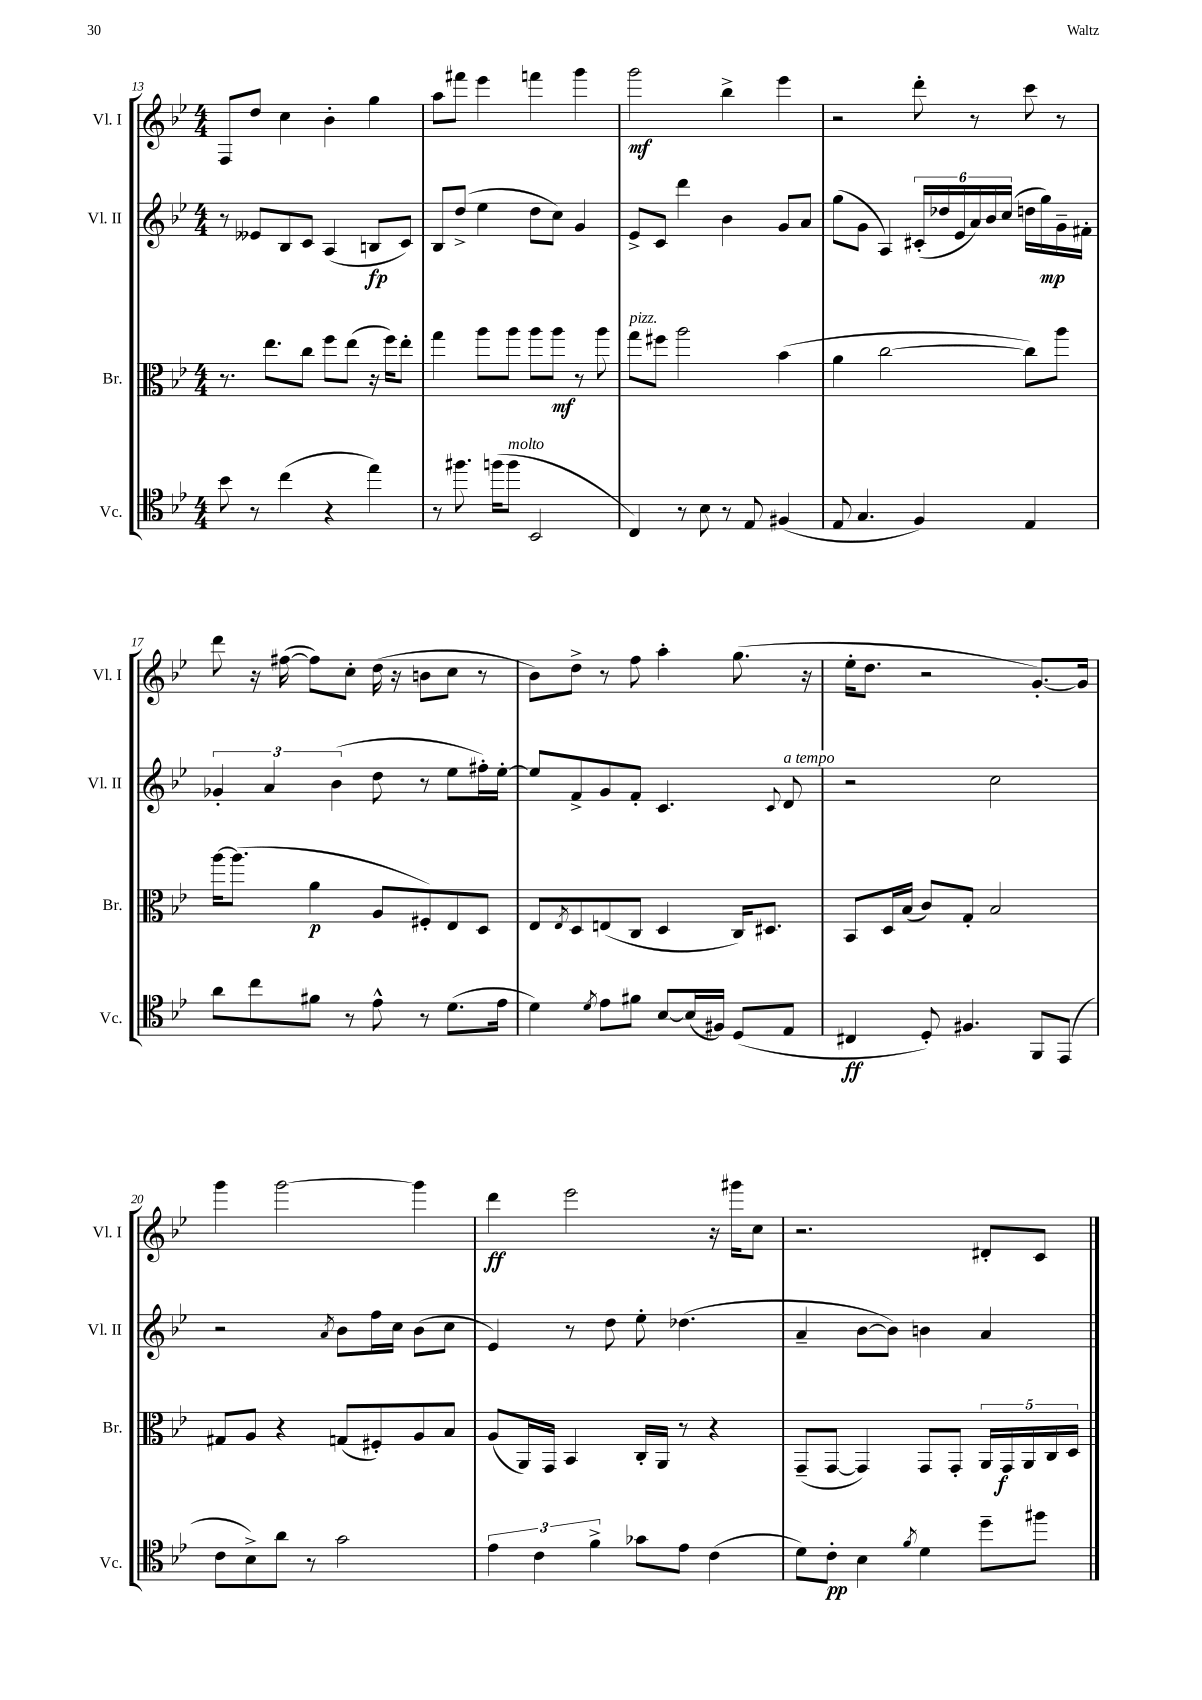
<<
\new StaffGroup <<
\new Staff = "s0" \with { instrumentName = "Vl. I" shortInstrumentName = "Vl. I" } {
    \clef treble \key bes \major \numericTimeSignature \time 4/4
    f8 d''8 c''4 bes'4-. g''4 |
    a''8 fis'''8 ees'''4 f'''4 g'''4 |
    g'''2\mf bes''4-> ees'''4 |
    r2 d'''8-. r8 c'''8 r8 |
    d'''8 r16 fis''16~( fis''8) c''8-. d''16( r16 b'8 c''8 r8 |
    bes'8) d''8-> r8 f''8 a''4-. g''8.( r16 |
    ees''16-. d''8. r2 g'8.~-.) g'16 |
    g'''4 g'''2~ g'''4 |
    d'''4\ff ees'''2 r16 gis'''16 c''8 |
    r2. dis'8-. c'8 \bar "|." |
}
\new Staff = "s1" \with { instrumentName = "Vl. II" shortInstrumentName = "Vl. II" } {
    \clef treble \key bes \major \numericTimeSignature \time 4/4
    r8 eeses'8 bes8 c'8 a4( b8\fp c'8) |
    bes8 d''8->( ees''4 d''8 c''8) g'4 |
    ees'8-> c'8 d'''4 bes'4 g'8 a'8 |
    g''8( g'8 a4) \tuplet 6/4 { cis'16-.( des''16 ees'16 a'16) bes'16 c''16( } d''16 g''16\mp) g'16-- fis'16-. |
    \tuplet 3/2 { ges'4-. a'4 bes'4( } d''8 r8 ees''8 fis''16-.) ees''16~-. |
    ees''8 f'8-> g'8 f'8-. c'4. \appoggiatura { c'8 } d'8^\markup { \italic "a tempo" } |
    r2 c''2 |
    r2 \acciaccatura { a'8 } bes'8 f''16 c''16 bes'8( c''8 |
    ees'4) r8 d''8 ees''8-. des''4.( |
    a'4-- bes'8~ bes'8) b'4 a'4 \bar "|." |
}
\new Staff = "s2" \with { instrumentName = "Br." shortInstrumentName = "Br." } {
    \clef alto \key bes \major \numericTimeSignature \time 4/4
    r8. ees''8. c''8 f''8 ees''8( r16 f''16) ees''8-. |
    g''4 a''8 a''8 a''8 a''8\mf r8 a''8 |
    g''8^\markup { \italic "pizz." } fis''8 a''2 bes'4( |
    a'4 c''2~ c''8) a''8 |
    a''16~ a''8.( a'4\p a8 fis8-.) ees8 d8 |
    ees8 \acciaccatura { ees8 } d8 e8( c8 d4 c16) dis8. |
    bes,8 d16 bes16( c'8) g8-. bes2 |
    gis8 a8 r4 g8( fis8-.) a8 bes8 |
    a8( a,16) g,16 bes,4 c16-. a,16 r8 r4 |
    g,8--( g,8~ g,4) g,8 g,8-. \tuplet 5/4 { a,16 g,16\f a,16 c16 d16 } \bar "|." |
}
\new Staff = "s3" \with { instrumentName = "Vc." shortInstrumentName = "Vc." } {
    \clef tenor \key bes \major \numericTimeSignature \time 4/4
    bes'8 r8 c''4( r4 ees''4) |
    r8 fis''8. f''16( f''8^\markup { \italic "molto" } bes,2 |
    c4) r8 bes8 r8 ees8 fis4( |
    ees8 g4. f4) ees4 |
    a'8 c''8 fis'8 r8 ees'8-^ r8 d'8.( ees'16 |
    d'4) \acciaccatura { d'8 } ees'8 fis'8 bes8~ bes16( fis16) d8( ees8 |
    cis4\ff d8-.) fis4. f,8 ees,8( |
    c'8 bes8->) a'8 r8 g'2 |
    \tuplet 3/2 { ees'4 c'4 f'4-> } ges'8 ees'8 c'4( |
    d'8) c'8-.\pp bes4 \acciaccatura { f'8 } d'4 d''8-- fis''8 \bar "|." |
}
>>
>>
\layout { \context { \Score currentBarNumber = #13 } }
